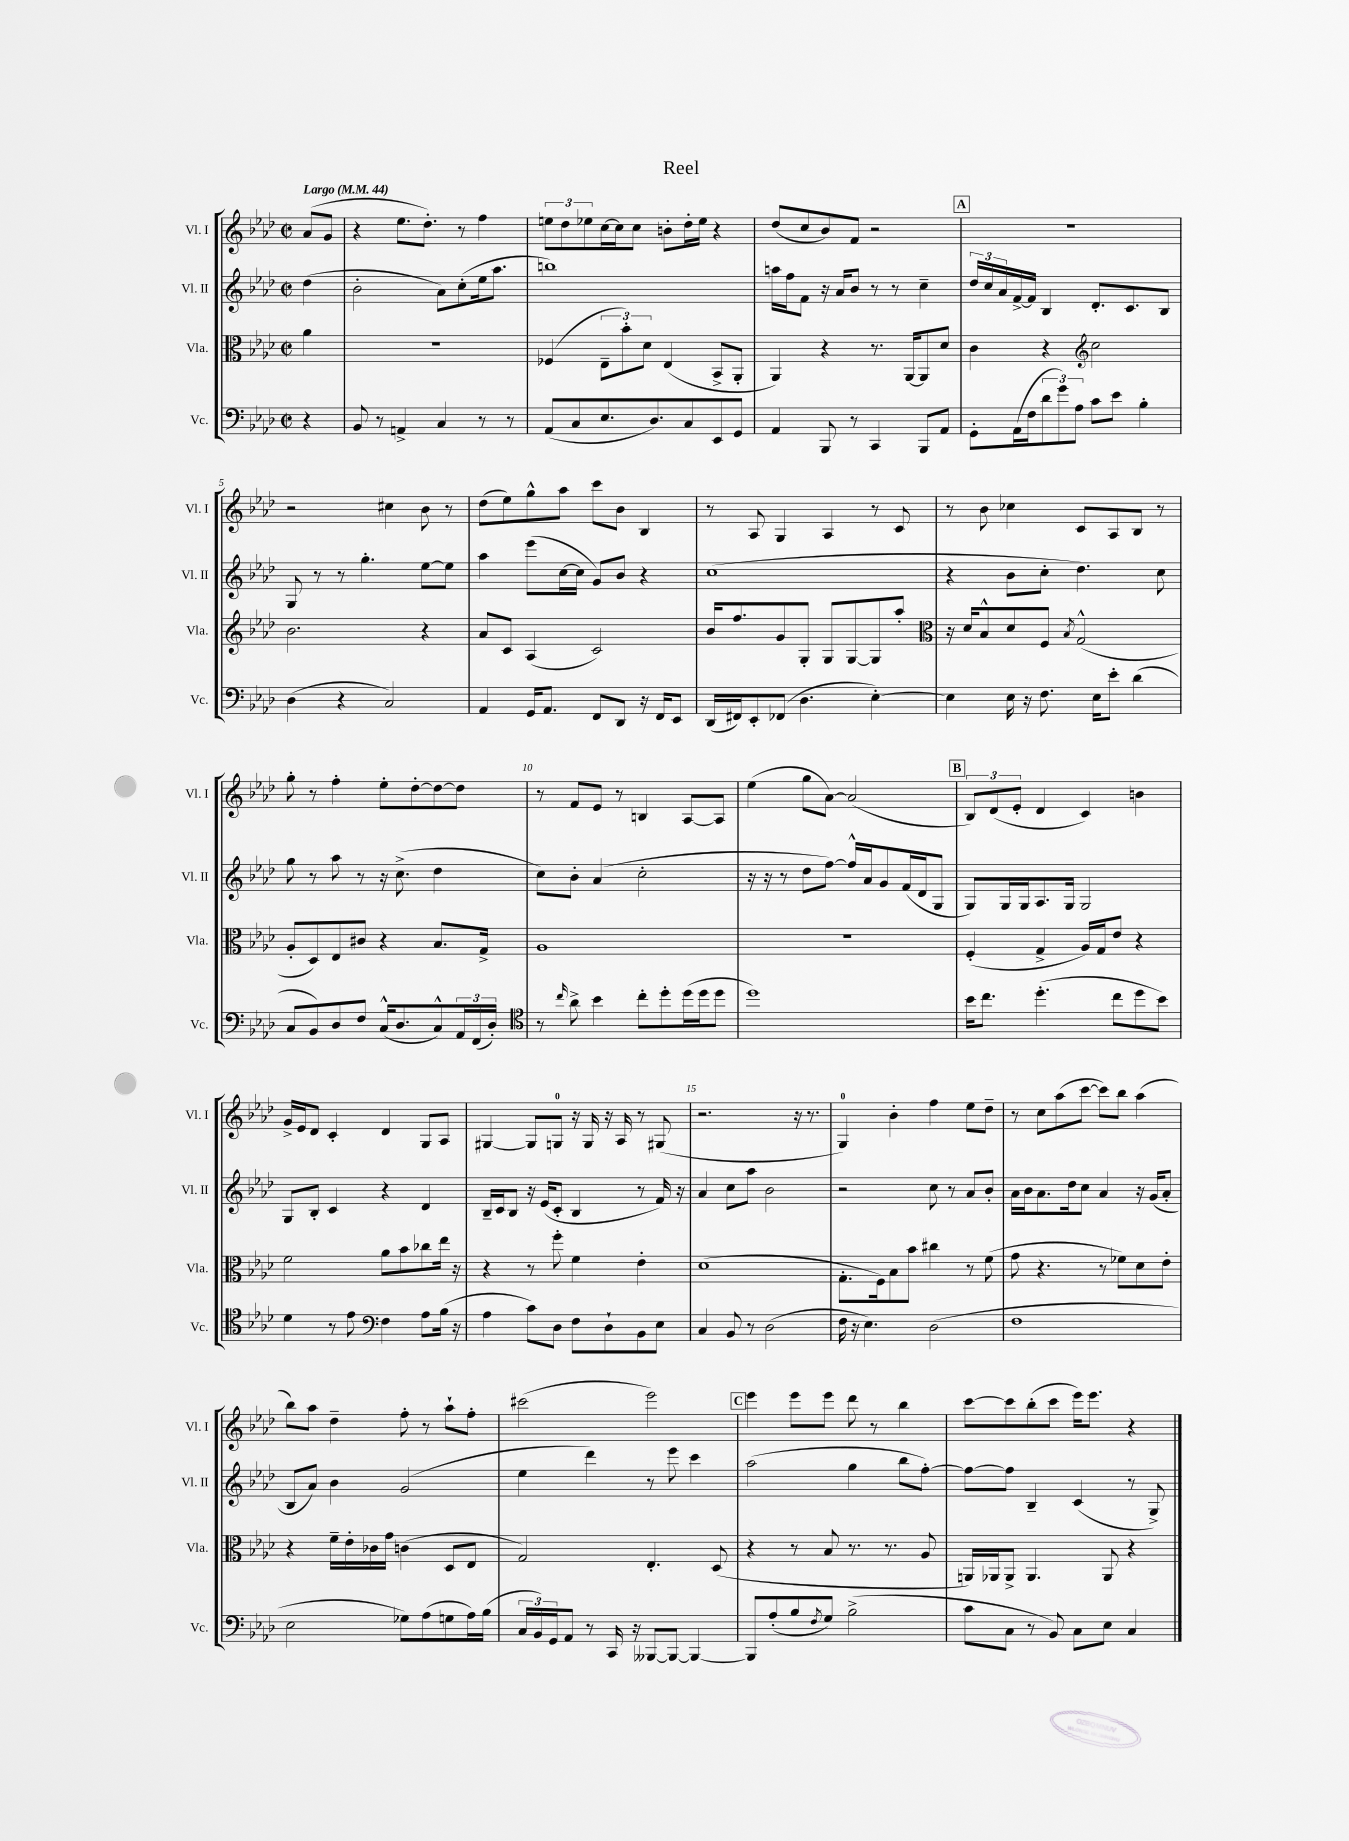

**kern	**kern	**kern	**kern
*staff4	*staff3	*staff2	*staff1
*clefF4	*clefC3	*clefG2	*clefG2
*k[b-e-a-d-]	*k[b-e-a-d-]	*k[b-e-a-d-]	*k[b-e-a-d-]
*M2/2	*M2/2	*M2/2	*M2/2
*met(c|)	*met(c|)	*met(c|)	*met(c|)
*MM44	*MM44	*MM44	*MM44
4r	4a-	(4dd-	(8a-
.	.	.	8g
=	=	=	=
8BB-	1r	2b-'	4r
8r	.	.	.
4AA^	.	.	8.ee-
.	.	.	8.dd-')
4C	.	8a-)	.
.	.	(8cc'	8r
8r	.	16ee-	4ff
.	.	8.aa-	.
8r	.	.	.
=	=	=	=
(8AA-	(4F-	1bb)	12ee
.	.	.	12dd-
8C	.	.	.
.	.	.	12ee-
8.E-	12E-~	.	[16cc
.	.	.	16cc]
.	12b-')	.	.
.	.	.	8cc
.	12d-	.	.
8.D-)	.	.	.
.	(4E-	.	8b'
8C	.	.	16dd-'
.	.	.	16ee-
8EE-	8BB-^	.	4r
8GG	8AA-'	.	.
=	=	=	=
4AA-	4AA-)	16aa	(8dd-
.	.	16ff	.
.	.	8f	8cc
8BBB-	4r	16r	8b-)
.	.	16a-	.
8r	.	8b-	8f
4CC	8.r	8r	2r
.	.	8r	.
.	[16AA-	.	.
8BBB-	8AA-]	4cc~	.
8AA-	8d-	.	.
=	=	=	=
8GG'	4c	24dd-	1r
.	.	24cc	.
.	.	24a-	.
(16AA-	.	[16f^	.
16F	.	16f]	.
12d-	4r	4B-	.
12g)	.	.	.
12A-	.	.	.
*	*clefG2	*	*
8c	2cc	8.d-'	.
8e-	.	.	.
.	.	8.c	.
4B-'	.	.	.
.	.	8B-	.
=	=	=	=
(4D-	2.b-	8G	2r
.	.	8r	.
4r	.	8r	.
.	.	4.gg'	.
2C)	.	.	4cc#
.	4r	[8ee-	8b-
.	.	8ee-]	8r
=	=	=	=
4AA-	8a-	4aa-	(8dd-
.	8c	.	8ee-)
16GG	(4A-	(8eee-	8gg^^
8.AA-	.	.	.
.	.	[16cc	8aa-
.	.	16cc]	.
8FF	2c)	8g)	8ccc
8DD-	.	8b-	8b-
16r	.	4r	4B-
16FF	.	.	.
8EE-	.	.	.
=	=	=	=
(16DD-	16b-	(1cc	8r
16FF#)	8.ff	.	.
8EE-'	.	.	8A-
(8FF-	8g	.	4G
4.D-	8G'	.	.
.	8G	.	4A-
.	[8G	.	.
[4E-')	8G]	.	8r
.	8aa-'	.	8c
=	=	=	=
*	*clefC3	*	*
4E-]	16r	4r	8r
.	16d-	.	.
.	8B-^^	.	8b-
16E-	8d-	8b-	4cc-
16r	.	.	.
8.F	8F	8cc'	.
.	8qB-	.	.
.	(2G^^	4.dd-)	8c
16E-	.	.	.
8e-'	.	.	8A-
(4d-	.	.	8B-
.	.	8cc	8r
=	=	=	=
8C	8A-'	8gg	8gg'
8BB-)	8D-)	8r	8r
8D-	8E-	8aa-	4ff'
8F	8c#	8r	.
(16C^^	4r	16r	8ee-'
8.D-	.	(8.cc^	.
.	.	.	[8dd-'
8C^^)	8.B-	4dd-	8dd-_
24AA-	.	.	8dd-]
(24FF	.	.	.
.	16G^	.	.
24D-')	.	.	.
=	=	=	=
*clefC4	*	*	*
8r	1A-	8cc)	8r
16qqcc	.	.	.
8a-^	.	8b-'	8f
4b-	.	(4a-	8e-
.	.	.	8r
8cc'	.	2cc'	4B
8dd-'	.	.	.
(16dd-	.	.	[8A-
16dd-	.	.	.
8dd-	.	.	8A-]
=	=	=	=
1dd-)	1r	16r	(4ee-
.	.	16r	.
.	.	8r	.
.	.	8dd-	8gg
.	.	[8ff)	[8a-)
.	.	16ff^^]	(2a-]
.	.	16a-	.
.	.	8g	.
.	.	(16f	.
.	.	16d-	.
.	.	8G	.
=	=	=	=
16b-	(4F'	8G)	12B-)
8.cc	.	.	.
.	.	.	(12d-
.	.	16G	.
.	.	.	12e-'
.	.	16G	.
(4.dd-'	4G^	8.A-	4d-
.	.	16G	.
.	16A-)	2G	4c)
.	16G	.	.
8cc	8e-	.	.
8dd-	4r	.	4b
8b-)	.	.	.
=	=	=	=
4d-	2f	8G	16g^
.	.	.	16e-
.	.	8B-'	8d-
8r	.	4c	4c'
8e-	.	.	.
*clefF4	*	*	*
4F	8a-	4r	4d-
.	8b-	.	.
8A-	8cc-	4d-	8G
(16B-	16ee-	.	8A-
16r	16r	.	.
=	=	=	=
4A-	4r	16B-~	[4G#
.	.	16c	.
.	.	8B-	.
8c)	8r	16r	8G#]
.	.	(16e-	.
8D-	8ff'	8c'	8G
8F	4f	4B-	16r
.	.	.	16G
8D-`	.	.	16r
.	.	.	16A-
8BB-	4e-'	8r	8r
8E-	.	16f)	(8G#
.	.	16r	.
=	=	=	=
4C	(1d-	4a-	2.r
8BB-	.	8cc	.
8r	.	8aa-	.
(2D-	.	2b-	.
.	.	.	16r
.	.	.	8.r
=	=	=	=
16F	8.G'	2r	4G)
16r	.	.	.
4.E-)	.	.	.
.	16F)	.	.
.	8B-	.	4b-'
.	8b-	.	.
(2D-	4cc#	8cc	4ff
.	.	8r	.
.	8r	8a-	8ee-
.	(8f	8b-'	8dd-~
=	=	=	=
1F	8g	16a-	8r
.	.	16b-	.
.	4.r	8.a-	8cc
.	.	.	(8aa-
.	.	16dd-	.
.	.	8cc	[8ccc
.	8r	4a-	8ccc])
.	8f-)	.	8bb-
.	8d-	16r	(4aa-
.	.	(16g	.
.	8e-'	8a-'	.
=	=	=	=
2E-	4r	8B-	8bb-)
.	.	8a-)	8aa-
.	16f~	4b-	4dd-~
.	16e-'	.	.
.	16c-	.	.
.	16g	.	.
8G-)	(4c	(2g	8ff'
(8A-	.	.	8r
8G	8D-	.	8aa-`
16A-)	8E-	.	8ff'
(16B-	.	.	.
=	=	=	=
24C	2G)	4ee-	(2ccc#
24BB-)	.	.	.
24GG	.	.	.
8AA-	.	.	.
8r	.	4ddd-)	.
16CC	.	.	.
16r	.	.	.
[8BBB--	4.E-'	8r	2eee-)
8BBB--_	.	8eee-	.
4BBB--_	.	4ccc	.
.	(8D-	.	.
=	=	=	=
8BBB--]	4r	(2aa-	4eee-
(8A-'	.	.	.
8B-	8r	.	8eee-
8qF	.	.	.
8G)	8B-	.	8eee-
(2B-^	8.r	4gg	8ddd-
.	.	.	8r
.	8.r	.	.
.	.	8bb-	4bb-
.	8A-	[8ff')	.
=	=	=	=
8c	16AA)	8ff_	[8ccc
.	16AA-	.	.
8C	8AA-^	8ff]	8ccc]
8r	4.AA-	4B-~	(8bb-'
8BB-)	.	.	8ccc
8C	.	(4c	16eee-)
.	.	.	8.eee-
8E-	8AA-	.	.
4C	4r	8r	4r
.	.	8G^)	.
==	==	==	==
*-	*-	*-	*-
